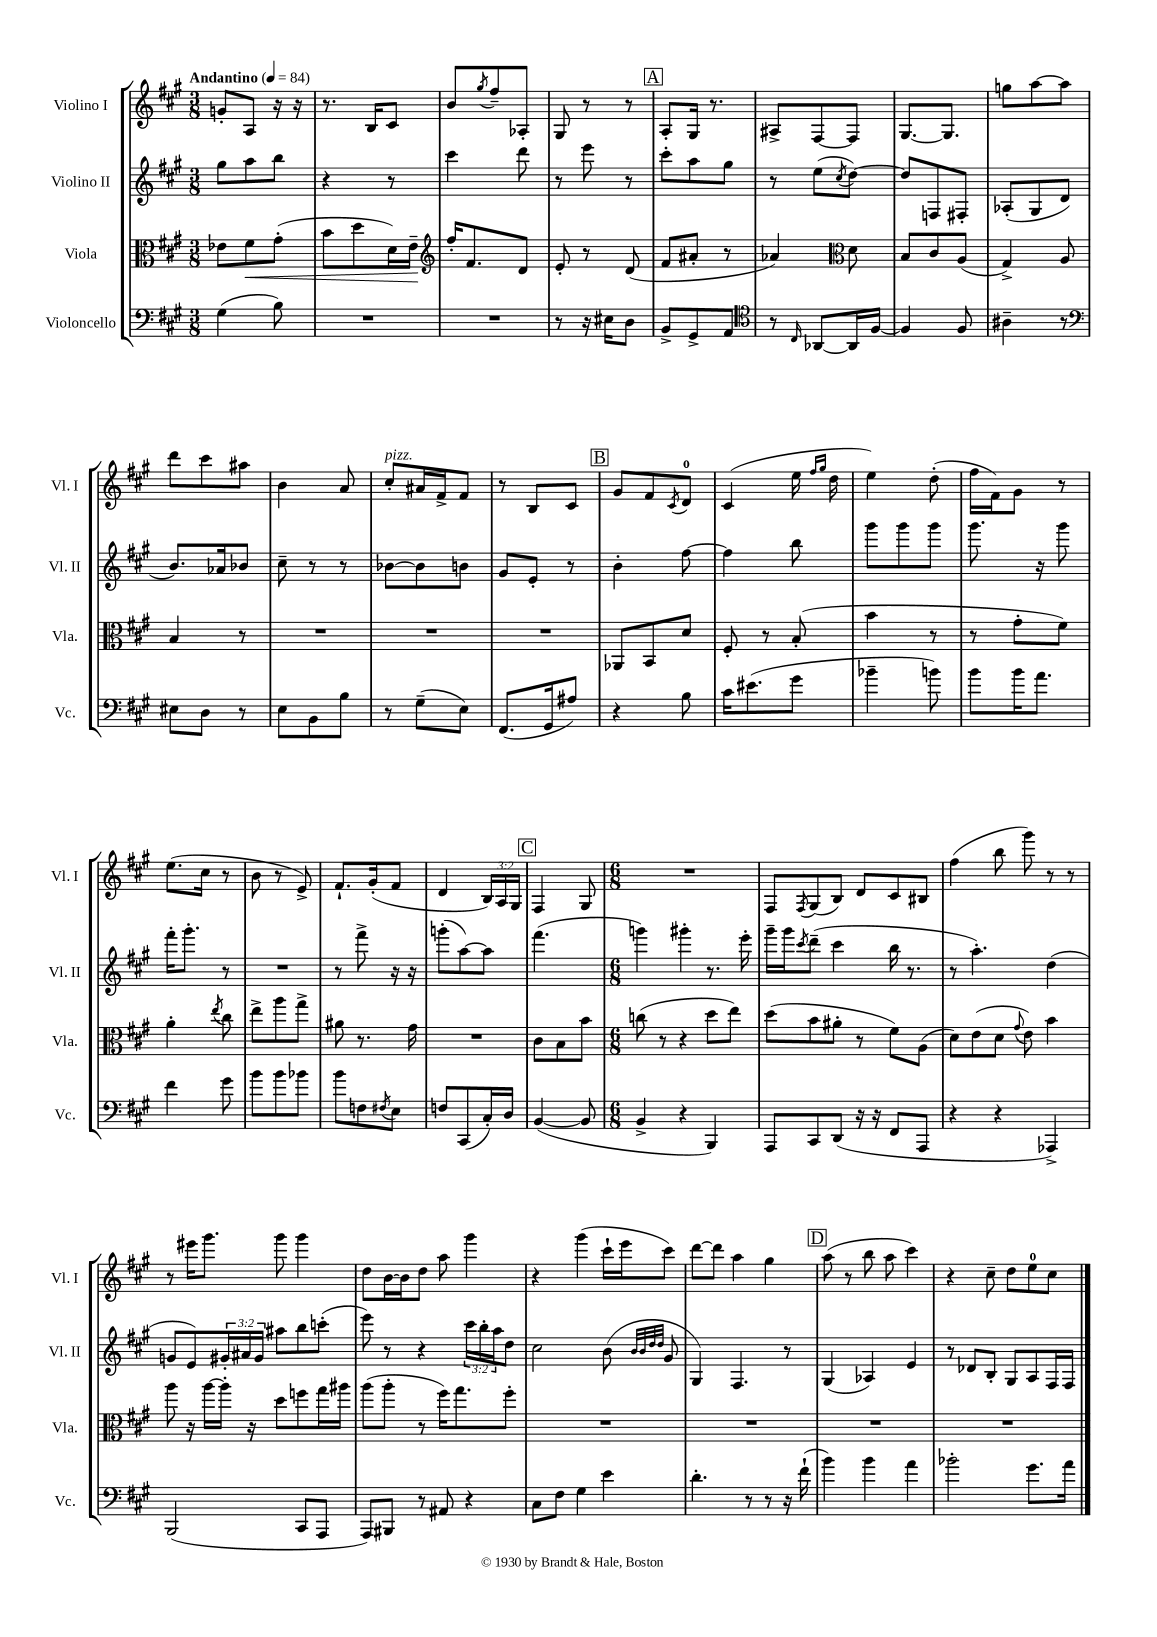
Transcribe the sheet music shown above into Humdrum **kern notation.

**kern	**kern	**kern	**kern
*staff4	*staff3	*staff2	*staff1
*clefF4	*clefC3	*clefG2	*clefG2
*k[f#c#g#]	*k[f#c#g#]	*k[f#c#g#]	*k[f#c#g#]
*M3/8	*M3/8	*M3/8	*M3/8
*MM84	*MM84	*MM84	*MM84
(4G#\	8e-\L	8gg#\L	8g'/L
.	8f#\	8aa\	8A/J
8B\)	(8g#'\J	8bb\J	16r
.	.	.	16r
=	=	=	=
4.r	8b\L	4r	8.r
.	8dd\	.	.
.	.	.	16B/LK
.	16d\L)	8r	8c#/J
.	16e~\JJ	.	.
=	=	=	=
*	*clefG2	*	*
4.r	16ff#'/LK	4ccc#\	8b/L
.	8.f#/	.	.
.	.	.	8qgg#/
.	.	.	8ff#~/
.	8d/J	8ddd\	8A-'/J
=	=	=	=
8r	8e'/	8r	8G#/
16r	8r	8eee\	8r
16E#\LK	.	.	.
8D\J	(8d/	8r	8r
=	=	=	=
8BB^/L	8f#/L	8ccc#'\L	8A'/L
8GG#^/	8a#'/J	8aa\	16G#/Jk
.	.	.	8.r
8AA/J	8r	8gg#\J	.
=	=	=	=
*clefC4	*	*	*
8r	4a-/)	8r	8A#^/L
16qqC#/	.	.	.
[8AA-/L	.	(8ee\L	[8F#/
*	*clefC3	*	*
.	.	8qcc#/	.
16AA-/]L	8d\	[8dd\J)	8F#/]J
[16F#/JJ	.	.	.
=	=	=	=
4F#/]	8B/L	8dd/]L	[8.G#/L
.	8c#/	8F/	.
.	.	.	8.G#/]J
8F#/	(8A/J	8F#'/J	.
=	=	=	=
4A#~\	4G#^/)	(8A-'/L	8gg\L
.	.	8G#/	[8aa\
8r	8A/	8d/J	8aa\]J
=	=	=	=
*clefF4	*	*	*
8E#\L	4B/	8.b/L)	8ddd\L
8D\J	.	.	8ccc#\
.	.	16a-/k	.
8r	8r	8b-/J	8aa#\J
=	=	=	=
8E\L	4.r	8cc#~\	4b\
8BB\	.	8r	.
8B\J	.	8r	8a/
=	=	=	=
8r	4.r	[8b-\L	8cc#'/L
(8G#~\L	.	8b-\]	16a#/L
.	.	.	16f#^/J
8E\J)	.	8b\J	8f#/J
=	=	=	=
(8.FF#/L	4.r	8g#/L	8r
.	.	8e'/J	8B/L
16GG#/k	.	.	.
8A#/J)	.	8r	8c#/J
=	=	=	=
4r	8AA-/L	4b'\	8g#/L
.	8BB/	.	8f#/
.	.	.	8qc#/
8B\	8d/J	[8ff#\	8d/J
=	=	=	=
16c#\LK	8F#'/	4ff#\]	(4c#/
(8.e#\	.	.	.
.	8r	.	.
8g#\J	(8B'/	8bb\	16ee\
.	.	.	16qqff#/LL
.	.	.	16qqgg#/JJ
.	.	.	16dd\
=	=	=	=
4b-~\	4b\	8ggg#\L	4ee\)
.	.	8ggg#\	.
8b\)	8r	8ggg#\J	(8dd'\
=	=	=	=
8b\L	8r	8.ggg#\	16ff#\LL
.	.	.	16f#\J)
16b\K	8g#'\L	.	8g#\J
8.a\J	.	16r	.
.	8f#\J)	8ggg#\	8r
=	=	=	=
4f#\	4a'\	16fff#'\LK	(8.ee\L
.	.	8.ggg#'\J	.
.	.	.	16cc#\Jk
.	8qee/	.	.
8g#\	8cc#\	8r	8r
=	=	=	=
8b\L	8ee^\L	4.r	8b\
8b\	8aa\	.	8r
8b-\J	8gg#^\J	.	8e^/)
=	=	=	=
8b\L	8a#\	8r	8.f#`/L
8F\	8.r	8fff#^\	.
.	.	.	(16g#'/k
8qF#/	.	.	.
8E\J	.	16r	8f#/J
.	16g#\	16r	.
=	=	=	=
8F/L	4.r	(8ggg'\L	4d/
(8CC#/	.	[8aa\)	.
16C#'/L)	.	8aa\]J	24B/LL)
.	.	.	24A/
16D/JJ	.	.	.
.	.	.	24G#/JJ
=	=	=	=
([4BB/	8c#\L	(4.fff#\	4F#/
.	8B\	.	.
8BB/]	8b\J	.	8G#/
=	=	=	=
*M6/8	*M6/8	*M6/8	*M6/8
4BB^/	(8cc\	4ggg\)	2.r
.	8r	.	.
4r	4r	4ggg#'\	.
4BBB/)	8dd\L	8.r	.
.	8ee\J)	.	.
.	.	16eee'\	.
=	=	=	=
8AAA/L	(8dd\L	16ggg#~\LL	8F#/L
.	.	16ggg#\J	.
.	.	8qccc#/	8qF#/
8CC#/	8b\	(8ddd~\J	(8G#/
(8DD/J	8a#'\J	4ccc#\	8B/J)
16r	8r	.	8d/L
16r	.	.	.
8FF#/L	8f#\L)	16bb\	8c#/
.	.	8.r	.
8AAA/J	(8A\J	.	8B#/J
=	=	=	=
4r	8d\L)	8r	(4ff#\
.	(8e\	4.aa'\)	.
4r	8d\J	.	8bb\
.	8qqg#/	.	.
.	8e\)	.	8ggg#\)
4AAA-^/)	4b\	(4dd\	8r
.	.	.	8r
=	=	=	=
(2BBB/	8aa\	8g/L	8r
.	16r	8e/)	16eee#\LK
.	[16aa\LL	.	8.ggg#\J
.	16aa'\]JJ	24g#'/L	.
.	.	24a#/	.
.	16r	.	.
.	.	24g#/JJ	.
.	8dd\L	8aa#\L	8ggg#\
8CC#/L	8ff\	8bb\	4ggg#\
8AAA/J	16gg#\L	(8ccc'\J	.
.	16aa#\JJ	.	.
=	=	=	=
8AAA/L)	(8aa\L	8eee\)	8dd\L
8BBB#/J	8aa'\J	8r	[16b\L
.	.	.	16b\]J
8r	8r	4r	8dd\J
8AA#/	16ff#\LK)	.	8aa\
.	8.gg#\	.	.
4r	.	24ccc#\LL	4ggg#\
.	.	24bb'\	.
.	.	24aa\J	.
.	8ff#'\J	8dd\J	.
=	=	=	=
8C#\L	2.r	2cc#\	4r
8F#\J	.	.	.
4G#\	.	.	(4ggg#\
4e\	.	(8b\	16ccc#`\LL
.	.	.	16eee\J
.	.	32qqb/LLL	.
.	.	32qqb/	.
.	.	32qqdd/	.
.	.	32qqdd/JJJ	.
.	.	8g#/	8ccc#\J)
=	=	=	=
4.d'\	2.r	4G#/)	[8ddd\L
.	.	.	8ddd\]J
.	.	4.F#/	4aa\
8r	.	.	.
8r	.	.	4gg#\
16r	.	8r	.
(16f#`\	.	.	.
=	=	=	=
4b\)	2.r	(4G#/	(8aa\
.	.	.	8r
4b\	.	4A-/)	8bb\
.	.	.	8aa\
4a\	.	4e/	4ccc#\)
=	=	=	=
2b-'\	2.r	8r	4r
.	.	8d-/L	.
.	.	8B'/J	8cc#~\
.	.	8G#/L	8dd\L
8.g#\L	.	8A/	8ee\
.	.	16F#/L	8cc#\J
16a\Jk	.	16F#/JJ	.
==	==	==	==
*-	*-	*-	*-
